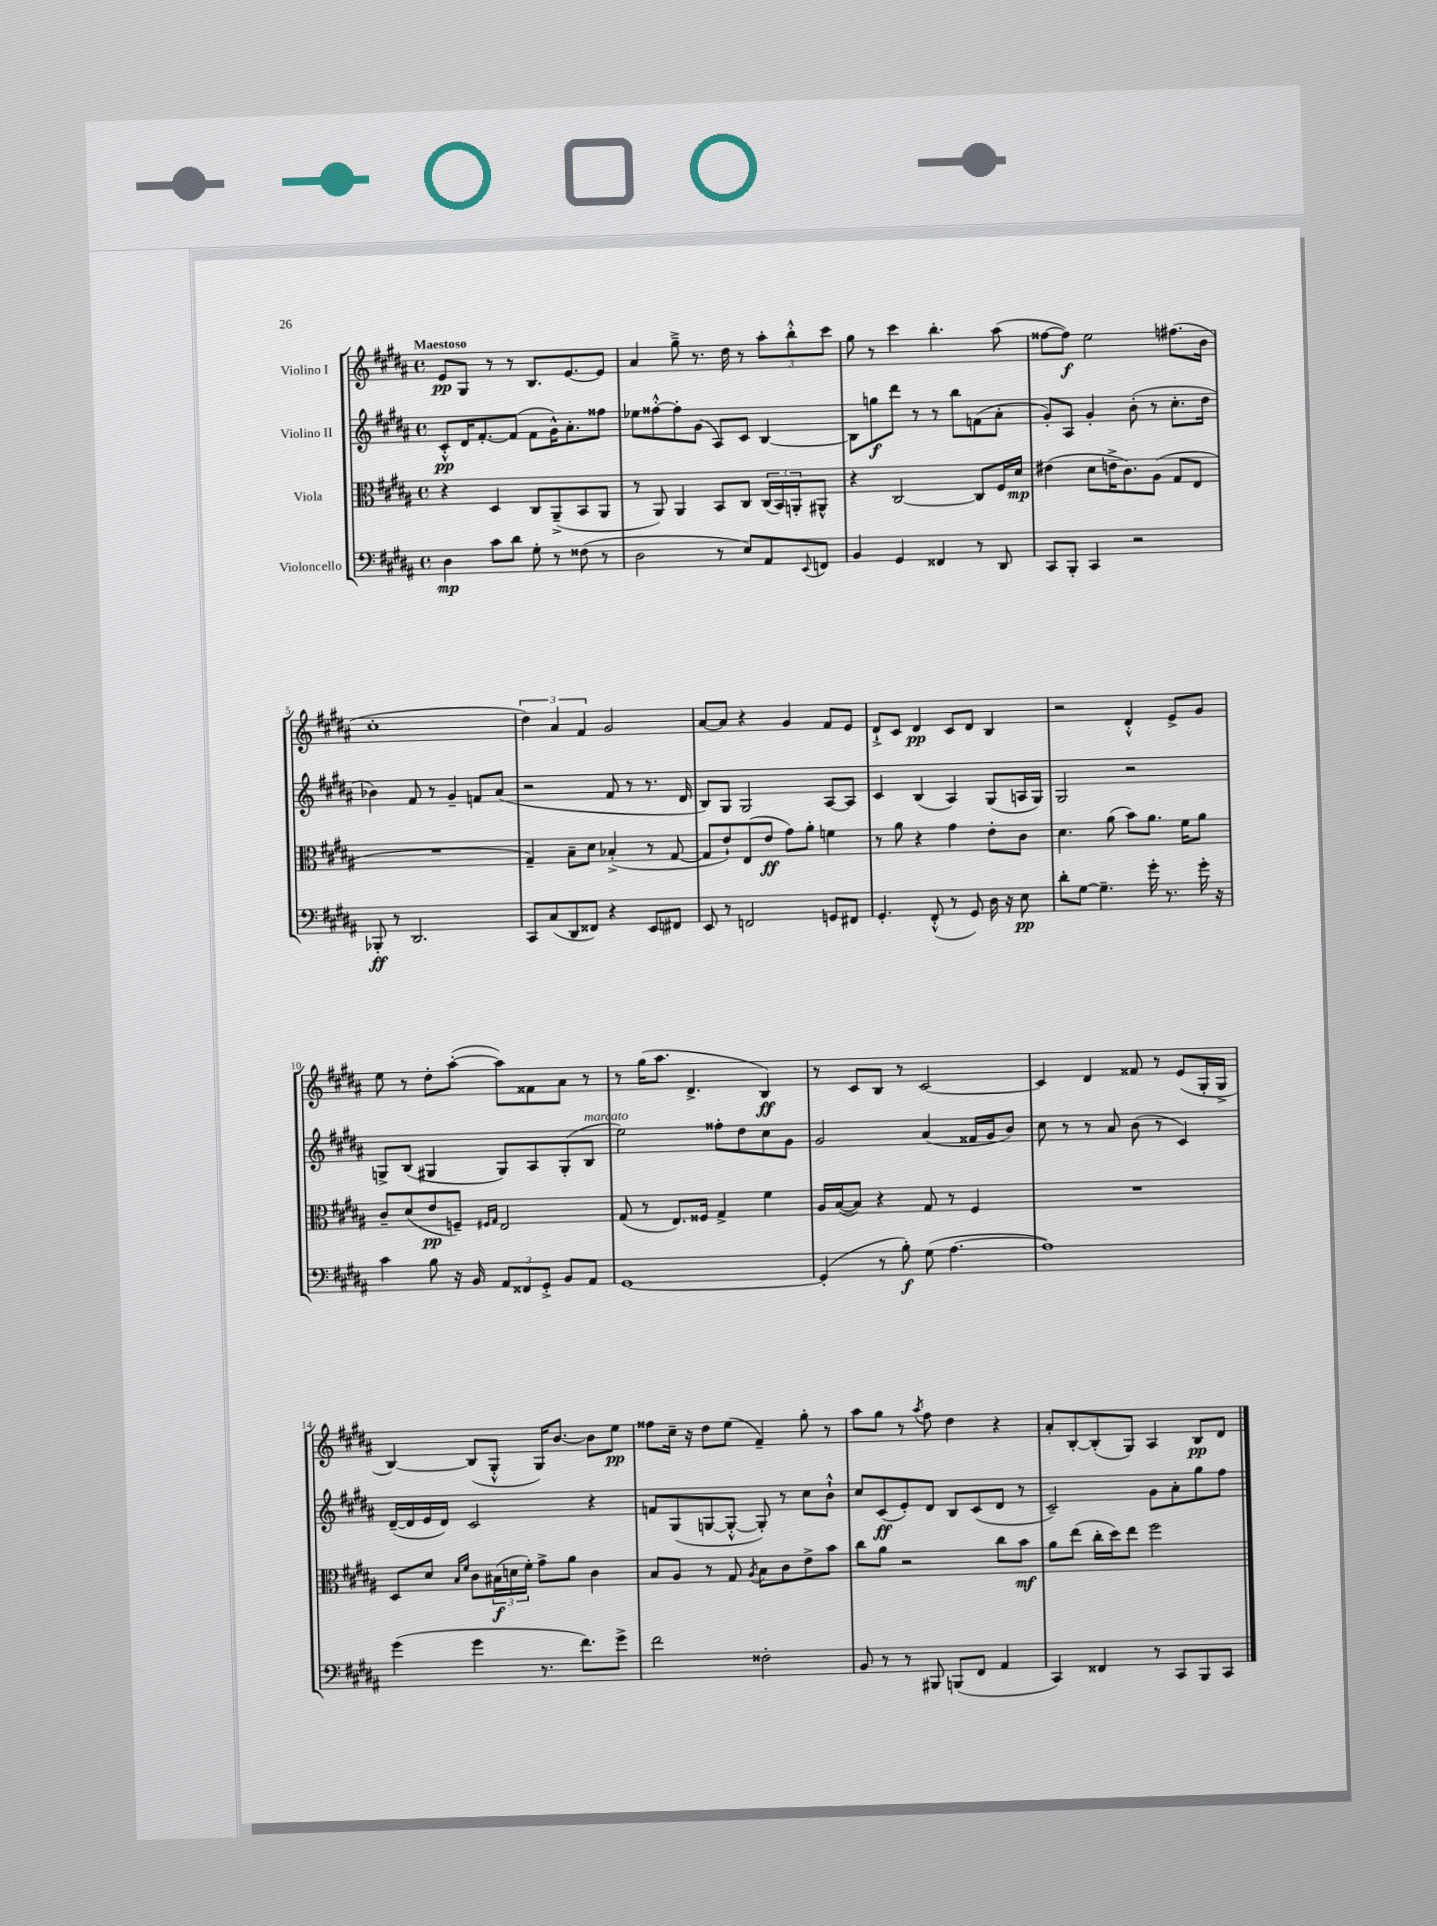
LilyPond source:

<<
\new StaffGroup <<
\new Staff = "s0" \with { instrumentName = "Violino I" } {
    \clef treble \key b \major \defaultTimeSignature \time 4/4 \tempo "Maestoso"
    e'8\pp gis8 r8 r8 b8. e'8.~ e'8 |
    ais'4 gis''8---> r8. dis''16 r8 \tuplet 3/2 { ais''8-. b''8-.-^ cis'''8 } |
    gis''8 r8 cis'''4 b''4.-. ais''8( |
    fisis''8~ fisis''8\f) e''2 fis''8.( b'16 |
    cis''1-. |
    \tuplet 3/2 { dis''4) ais'4 fis'4 } gis'2 |
    ais'8~ ais'8 r4 gis'4 fis'8 e'8 |
    dis'8-!-> cis'8 dis'4\pp cis'8 dis'8 b4 |
    r2 dis'4-.-^ e'8-> gis'8 |
    e''8 r8 dis''8-. ais''8~-.( ais''8) fisis'8 ais'8 r8 |
    r8 gis''16( ais''8. dis'4.-> b4\ff) |
    r8 cis'8 b8 r8 cis'2~ |
    cis'4 dis'4 fisis'8 r8 e'8( gis16-. gis16-> |
    b4~) b8( gis8-.-^ gis16) b'8.~ b'8 e''8\pp |
    fisis''8 cis''16-- r16 dis''8 e''8( fis'4--) gis''8-. r8 |
    ais''8 gis''8 r8 \acciaccatura { ais''8 } fis''8 dis''4 r4 |
    ais'8-. b8~-. b8-.( gis8) ais4 b8\pp dis'8 \bar "|." |
}
\new Staff = "s1" \with { instrumentName = "Violino II" } {
    \clef treble \key b \major \defaultTimeSignature \time 4/4
    cis'8-.-^\pp dis'16 fis'8.~-. fis'8( fis'8 gis'16-^) ais'8.-. fisis''8 |
    ees''8 fisis''8~-.-^ fisis''8-. gis'8( ais8) cis'8 b4~ |
    b8 g''8\f dis'''8 r8 r8 b''8 f'8( ais'8-. |
    gis'8-.) ais8 gis'4-. b'8-.( r8 cis''8.-. dis''16 |
    bes'4) fis'8 r8 gis'4-- f'8 ais'8( |
    r2 fis'8 r8 r8. dis'16 |
    b8) gis8 gis2 ais8~ ais8 |
    cis'4 b4( ais4) gis8( a16 gis16) |
    gis2 r2 |
    g8-> b8( gis4 gis8) ais8 gis8-.( b8^\markup { \italic "marcato" } |
    e''2) fisis''8-. dis''8 cis''8 gis'8 |
    gis'2 ais'4( fisis'16 gis'16 b'8) |
    cis''8 r8 r8 ais'8 b'8( r8 cis'4) |
    dis'16~--( dis'16 e'16 dis'16) cis'2 r4 |
    f'8 gis8( g8~ g8~-.-^ g8-.) r8 cis''8 b'8-!-^ |
    cis''8 cis'8\ff( e'8-.) dis'8 b8 cis'8( dis'8 r8 |
    cis'2--) gis'8 ais'8-. gis''8 fis''8 \bar "|." |
}
\new Staff = "s2" \with { instrumentName = "Viola" } {
    \clef alto \key b \major \defaultTimeSignature \time 4/4
    r4 dis4 cis8 ais,8--->( b,8 ais,8 |
    r8 ais,8) ais,4 b,8 cis8 \tuplet 3/2 { cis16( b,16) a,16-. } ais,8-^ |
    r4 cis2~ cis8 fis16 dis'16\mp |
    eis'4( dis'8 e'16-> cis'8.) ais8( gis8 e8 |
    R1 |
    gis4--) b8-- dis'8 bes4-.->( r8 gis8~ |
    gis8 e'8-!) e8( e'8\ff gis'8) ais'8-. f'4 |
    r8 ais'8 r4 gis'4 e'8-. cis'8 |
    dis'4. ais'8( b'8) ais'8. fis'16 ais'8 |
    cis'8-- dis'8( e'8\pp f8--) \grace { fis16 gis16 } e2 |
    gis8( r8 e8.) fisis16 gis4-> fis'4 |
    ais16 b16~( b8) r4 gis8 r8 fis4 |
    R1 |
    dis8 dis'8 \grace { b16 fis'16 } cis'8 \tuplet 3/2 { bis16\f( d'16 fis'16-.) } gis'8-> ais'8 cis'4 |
    b8 ais8 r8 gis8 \acciaccatura { ais8 } b8 cis'8 e'8-> b'8 |
    cis''8 ais'8 r2 cis''8 b'8\mf |
    ais'8 e''8( cis''16-. dis''16) e''8 fis''2 \bar "|." |
}
\new Staff = "s3" \with { instrumentName = "Violoncello" } {
    \clef bass \key b \major \defaultTimeSignature \time 4/4
    dis4\mp cis'8 dis'8 gis8-. r8 fisis8( r8 |
    dis2 r8 e8) ais,8 \appoggiatura { e,8 } f,8 |
    b,4 gis,4 fisis,4 r8 dis,8 |
    cis,8 b,,8-. cis,4 r2 |
    bes,,8-.\ff r8 dis,2. |
    cis,8 cis8( dis,8 fisis,8) r4 e,8 fis,8 |
    e,8 r8 f,2 g,8 fis,8 |
    gis,4.-. fis,8-.-^( r8 gis,8) dis16 r16 e8\pp |
    dis'8-. gis8~ gis4.-- gis'16-. r8. gis'16-. r16 |
    cis'4 b8 r16 b,16 \tuplet 3/2 { ais,8 fisis,8 gis,8-.-> } b,8 ais,8 |
    gis,1~ |
    gis,4-.( r8 b8-.\f) gis8( ais4.~ |
    ais1) |
    gis'4( gis'4 r8. fis'8.) gis'8-> |
    fis'2 fisis2-. |
    b,8 r8 r8 bis,,8 b,,8( fis,8 ais,4 |
    cis,4) fisis,4 r8 cis,8 b,,8 cis,8 \bar "|." |
}
>>
>>
